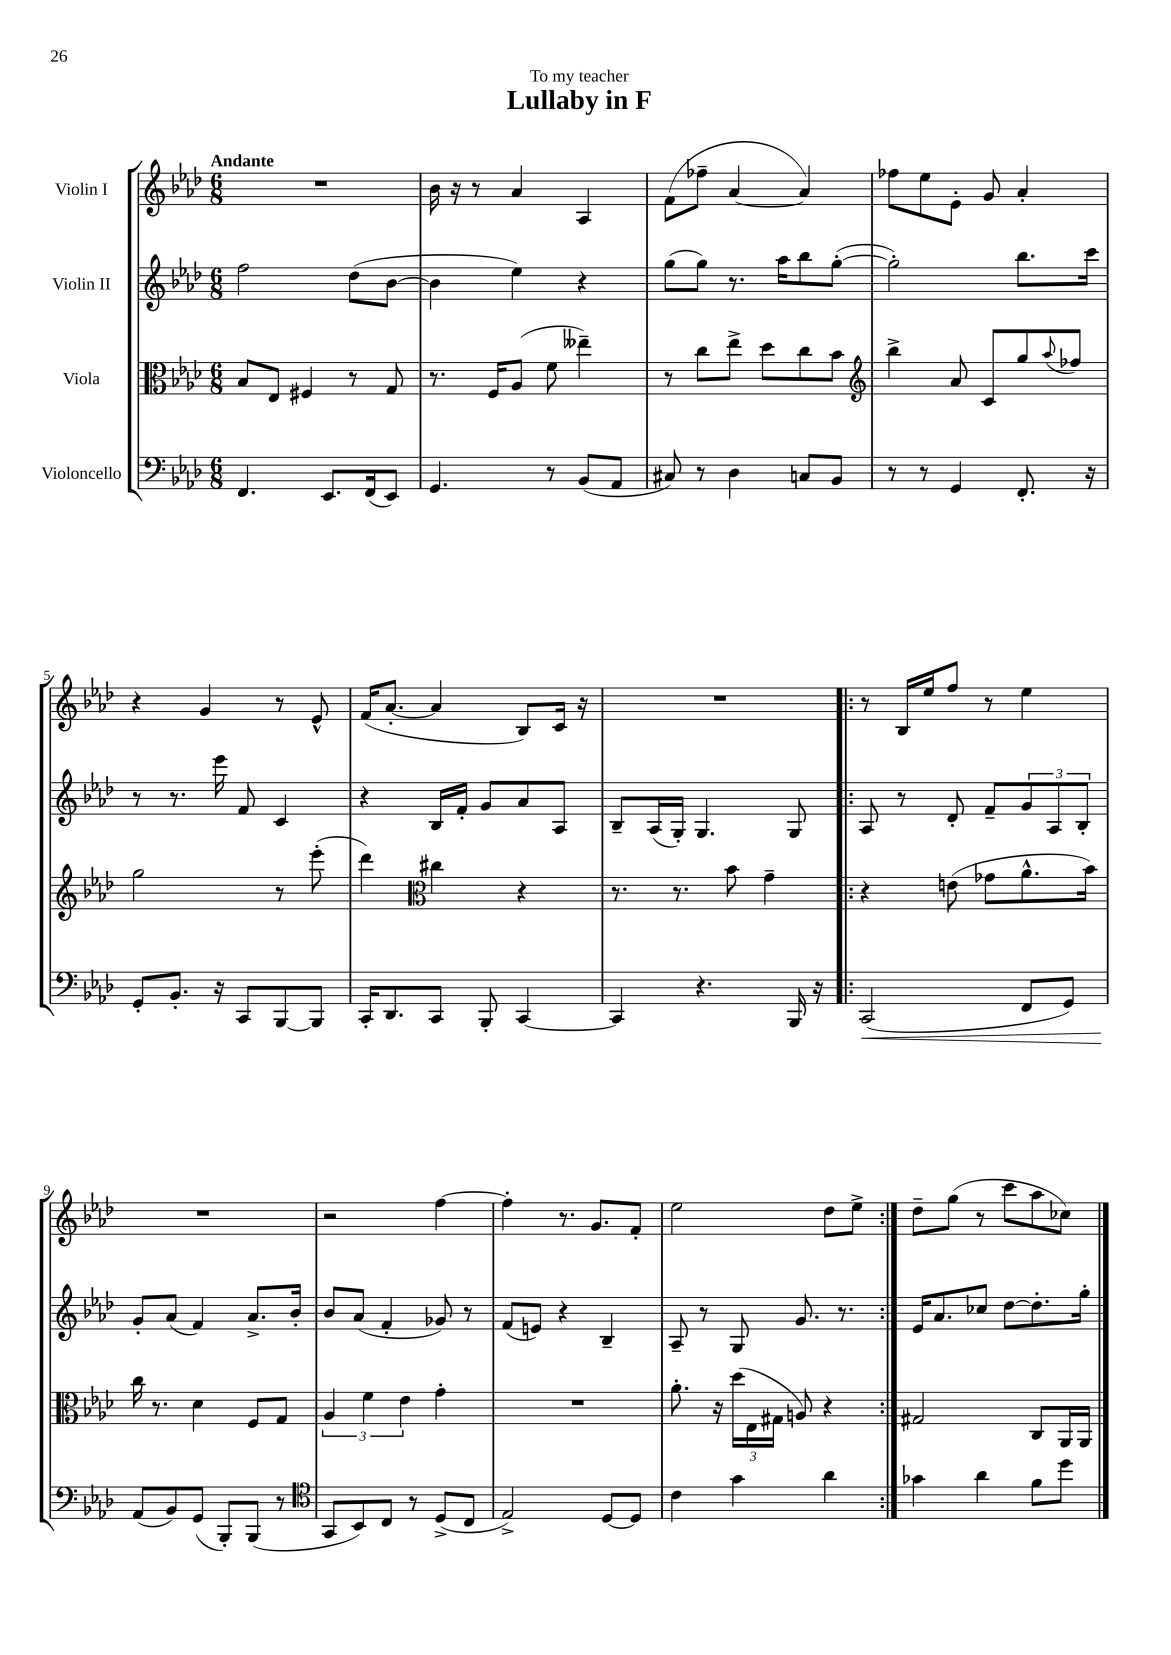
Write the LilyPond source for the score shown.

\header { title = "Lullaby in F" dedication = "To my teacher" }
<<
\new StaffGroup <<
\new Staff = "s0" \with { instrumentName = "Violin I" } {
    \clef treble \key aes \major \numericTimeSignature \time 6/8 \tempo "Andante"
    R2. |
    bes'16 r16 r8 aes'4 aes4 |
    f'8( fes''8-- aes'4~ aes'4) |
    fes''8 ees''8 ees'8-. g'8 aes'4-. |
    r4 g'4 r8 ees'8-^ |
    f'16( aes'8.~-. aes'4 bes8) c'16 r16 |
    R2. |
    \repeat volta 2 { r8 bes16 ees''16 f''8 r8 ees''4 |
    R2. |
    r2 f''4~ |
    f''4-. r8. g'8. f'8-. |
    ees''2 des''8 ees''8-> | }
    des''8-- g''8( r8 c'''8 aes''8 ces''8) \bar "|." |
}
\new Staff = "s1" \with { instrumentName = "Violin II" } {
    \clef treble \key aes \major \numericTimeSignature \time 6/8
    f''2 des''8( bes'8~ |
    bes'4 ees''4) r4 |
    g''8( g''8) r8. aes''16 bes''8 g''8~-.( |
    g''2-.) bes''8. c'''16 |
    r8 r8. ees'''16 f'8 c'4 |
    r4 bes16 f'16-. g'8 aes'8 aes8 |
    bes8-- aes16( g16-.) g4. g8 |
    \repeat volta 2 { aes8 r8 des'8-. f'8-- \tuplet 3/2 { g'8 aes8 bes8-. } |
    g'8-. aes'8( f'4) aes'8.-> bes'16-. |
    bes'8 aes'8( f'4-. ges'8) r8 |
    f'8( e'8) r4 bes4-- |
    aes8-- r8 g8 g'8. r8. | }
    ees'16 aes'8. ces''8 des''8~ des''8.-. g''16-. \bar "|." |
}
\new Staff = "s2" \with { instrumentName = "Viola" } {
    \clef alto \key aes \major \numericTimeSignature \time 6/8
    bes8 ees8 fis4 r8 g8 |
    r8. f16 aes8( f'8 eeses''4--) |
    r8 c''8 ees''8-> des''8 c''8 bes'8 |
    \clef treble bes''4-> aes'8 c'8 g''8 \appoggiatura { aes''8 } fes''8 |
    g''2 r8 ees'''8-.( |
    des'''4) \clef alto cis''4 r4 |
    r8. r8. bes'8 g'4-- |
    \repeat volta 2 { r4 e'8( ges'8 aes'8.-^ bes'16) |
    c''16 r8. des'4 f8 g8 |
    \tuplet 3/2 { aes4 f'4 ees'4 } g'4-. |
    R2. |
    aes'8.-. r16 \tuplet 3/2 { des''16( ees16 gis16 } a8) r4 | }
    gis2 c8 aes,16 aes,16 \bar "|." |
}
\new Staff = "s3" \with { instrumentName = "Violoncello" } {
    \clef bass \key aes \major \numericTimeSignature \time 6/8
    f,4. ees,8. f,16( ees,8) |
    g,4. r8 bes,8( aes,8 |
    cis8) r8 des4 c8 bes,8 |
    r8 r8 g,4 f,8.-. r16 |
    g,8-. bes,8.-. r16 c,8 bes,,8~ bes,,8 |
    c,16-. des,8. c,8 bes,,8-. c,4~ |
    c,4 r4. bes,,16 r16 |
    \repeat volta 2 { c,2\<( f,8 g,8) |
    aes,8\!( bes,8) g,8( bes,,8-.) bes,,8( r8 |
    \clef tenor g,8 bes,8) c8 r8 des8->( c8 |
    ees2->) des8~ des8 |
    c'4 g'4 aes'4 | }
    ges'4 aes'4 f'8 des''8 \bar "|." |
}
>>
>>
